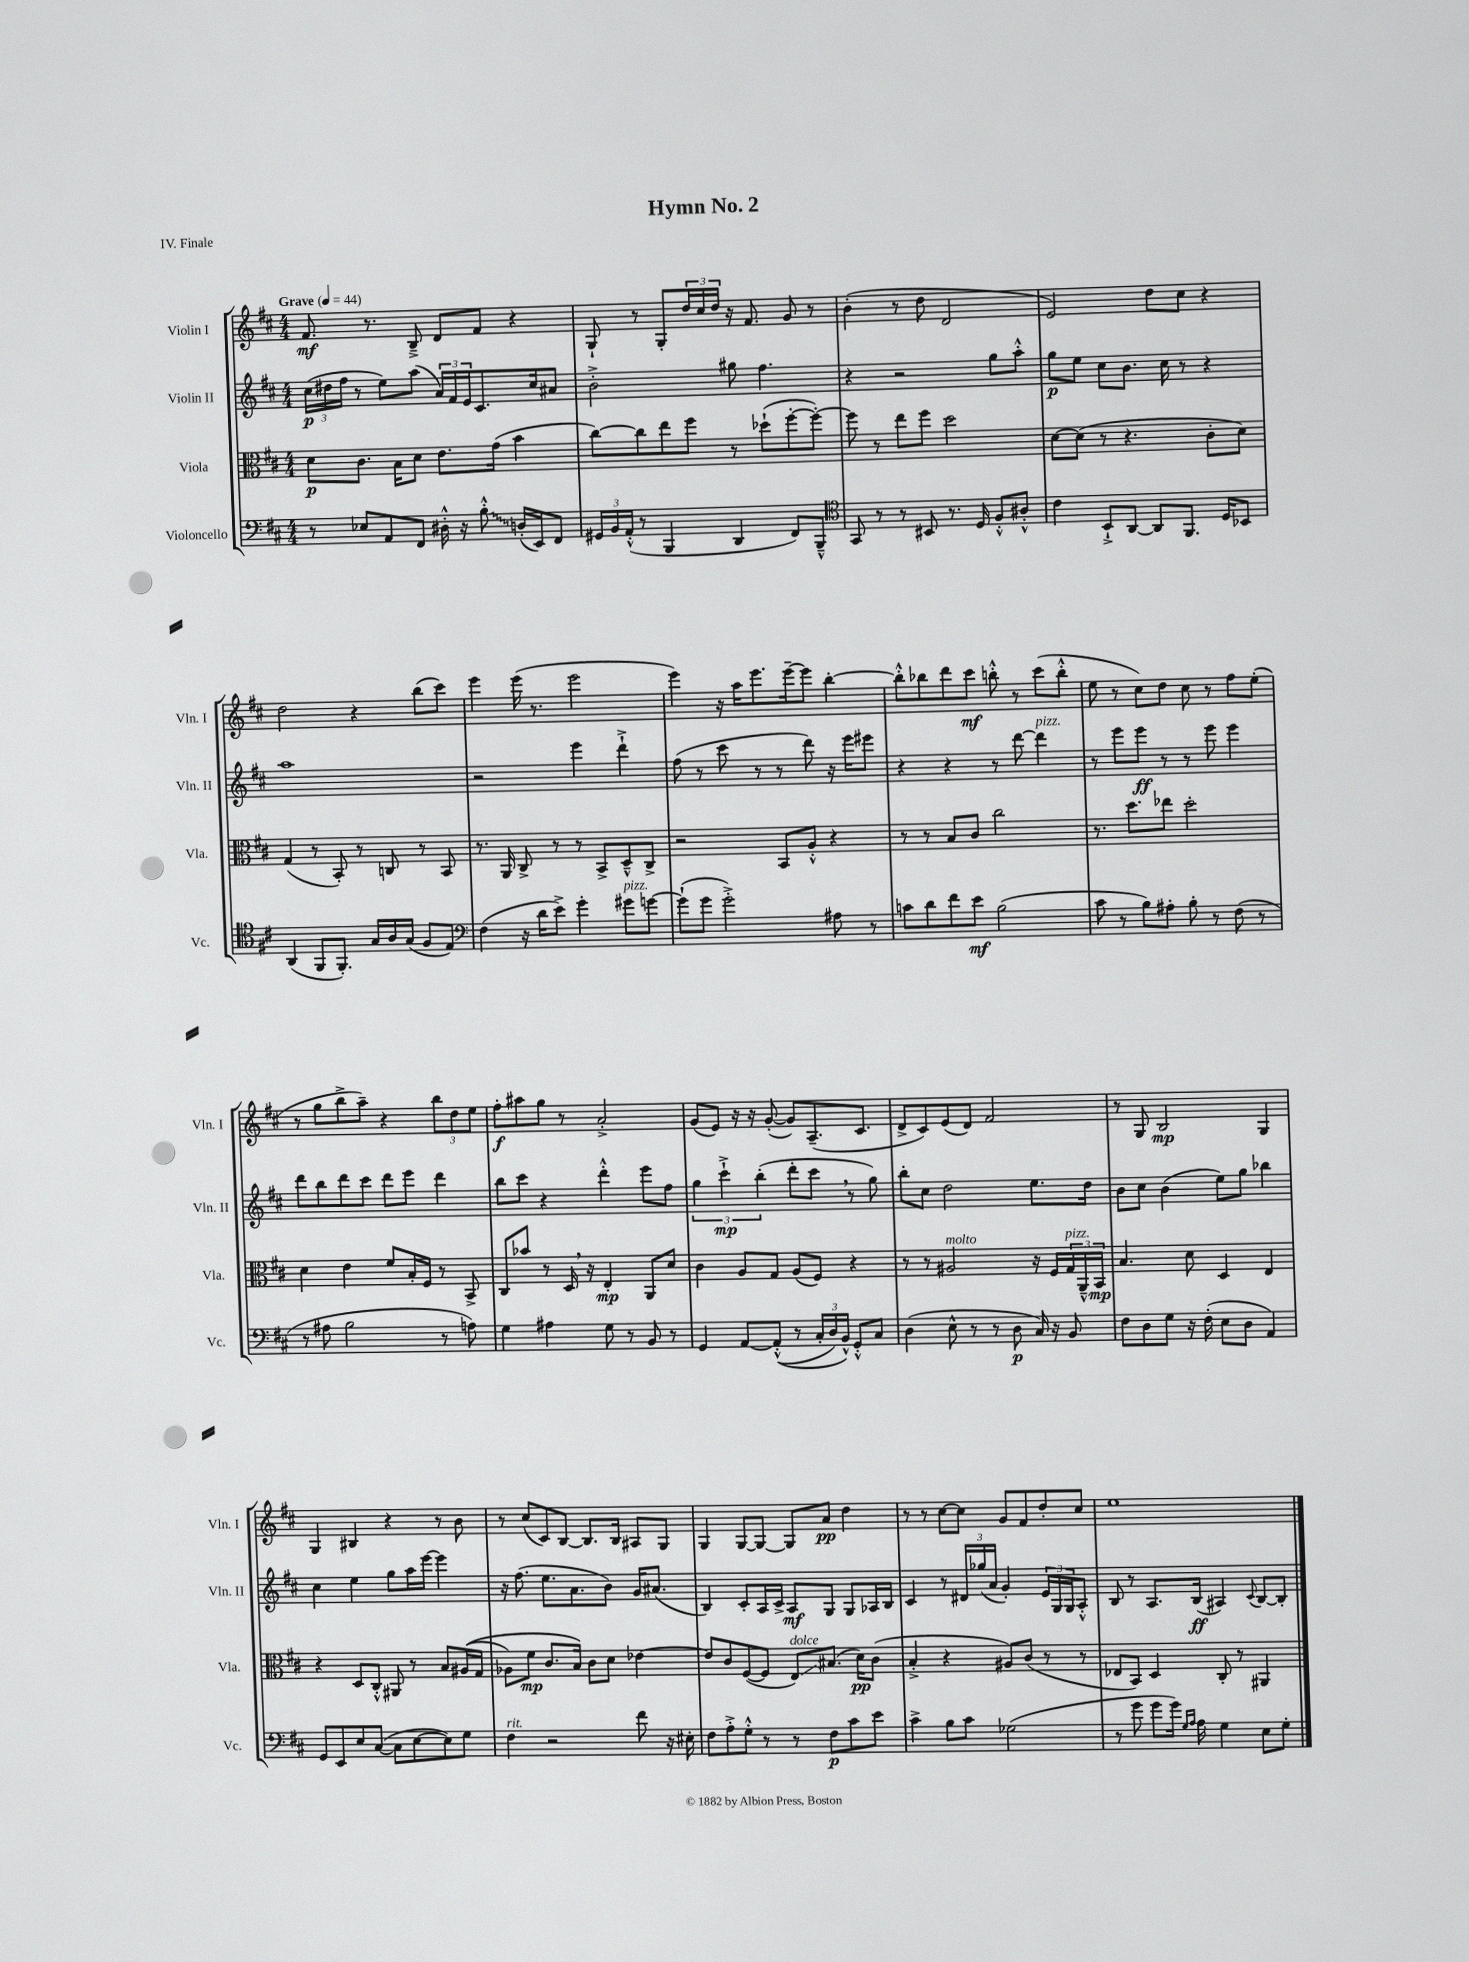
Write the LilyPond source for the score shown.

\header { title = "Hymn No. 2" piece = "IV. Finale" }
<<
\new StaffGroup <<
\new Staff = "s0" \with { instrumentName = "Violin I" shortInstrumentName = "Vln. I" } {
    \clef treble \key d \major \numericTimeSignature \time 4/4 \tempo "Grave" 4 = 44
    fis'8.\mf r8. b8---> d'8 fis'8 r4 |
    g8-! r8 g8-. \tuplet 3/2 { d''16 cis''16 d''16 } r16 fis'8. g'8 r8 |
    b'4-.( r8 d''8 d'2 |
    e'2) d''8 cis''8 r4 |
    d''2 r4 b''8( cis'''8) |
    e'''4 e'''16( r8. e'''2 |
    e'''4) r16 a''16 e'''8. e'''16~-- e'''8 b''4~-. |
    b''8-.-^ bes''8 d'''8 cis'''8\mf b''8-.-^ r8 cis'''8( b''8-.-^ |
    e''8 r8 cis''8) d''8 cis''8 r8 fis''8 e''8-.( |
    r8 g''8 b''8-> a''8--) r4 \tuplet 3/2 { b''8 d''8 e''8 } |
    fis''8-.\f ais''8 g''8 r8 a'2-.-> |
    g'8( e'8) r16 r16 g'8~-.( g'8) a8.--( cis'8. |
    d'8-> cis'8) e'8( d'8) fis'2 |
    r8 g8 b2\mp g4 |
    g4 bis4 r4 r8 b'8 |
    r8 cis''8( cis'8) b8~ b8. b16 ais8 g8 |
    g4 g8~ g8~ g8 a'8\pp d''4 |
    r8 r8 cis''8~ cis''8 g'8 fis'8 d''8-. cis''8 |
    e''1 \bar "|." |
}
\new Staff = "s1" \with { instrumentName = "Violin II" shortInstrumentName = "Vln. II" } {
    \clef treble \key d \major \numericTimeSignature \time 4/4
    \tuplet 3/2 { cis''16\p( dis''16 fis''16 } r8 e''8) a''8( \tuplet 3/2 { a'16) fis'16 e'16 } cis'8. cis''16 ais'8 |
    b'2-.-> gis''8 fis''4. |
    r4 r2 g''8 a''8-.-^ |
    g''8\p e''8 cis''8 b'8. cis''16 r8 r4 |
    a''1 |
    r2 e'''4 d'''4-!-> |
    fis''8( r8 cis'''8 r8 r8 d'''8) r16 e'''16 eis'''8 |
    r4 r4 r8 d'''8~ d'''4^\markup { \italic "pizz." } |
    r8 e'''8 e'''8\ff r8 r8 e'''8 e'''4 |
    d'''8 b''8 d'''8 cis'''8 d'''8 e'''8 d'''4 |
    b''8 cis'''8 r4 d'''4-.-^ e'''8 fis''8 |
    \tuplet 3/2 { g''4 cis'''4-!->\mp b''4-.( } d'''8-. cis'''8 \breathe r8 g''8) |
    b''8-. cis''8 d''2 e''8. d''16 |
    b'8 cis''8 b'4( e''8) g''8 bes''4 |
    cis''4 e''4 g''8 a''16 e'''16~ e'''4 |
    r16 fis''8.( e''8. a'8. b'8) g'16 ais'8.( |
    b4) cis'8-. a16 cis'16-> a8\mf g8 g8 aes16 b16 |
    cis'4 r8 \tuplet 3/2 { dis'16 ges''16( a'16 } g'4-.) \tuplet 3/2 { e'16 g16 g16 } a8-.-^ |
    b8 r8 a8. b16\ff( ais4) \appoggiatura { cis'8 } b8~ b8-. \bar "|." |
}
\new Staff = "s2" \with { instrumentName = "Viola" shortInstrumentName = "Vla." } {
    \clef alto \key d \major \numericTimeSignature \time 4/4
    d'8\p cis'8. b16 d'8 e'8. g'16( b'4 |
    cis''8~) cis''8 e''8 fis''8 r8 des''8-!( fis''8~-. fis''8~-.) |
    fis''8 r8 e''8 fis''8 d''2 |
    d'8~ d'8( r8 r4. cis'8-. d'8) |
    g4( r8 b,8-.) r8 c8 r8 b,8 |
    r8. a,16 cis8-> r8 r8 b,8-> d8---^ cis8-> |
    r2 b,8 a8-.-^ r4 |
    r8 r8 b8 cis'8 cis''2 |
    r8. d''8. ees''8 d''2-. |
    d'4 e'4 fis'8 b16-. fis16 r8 b,8-> |
    cis8 bes'8 r8 d16 \breathe r16 e4-.\mp a,8 d'8 |
    cis'4 a8 g8 a8( fis8) r4 |
    r8 r8 ais2^\markup { \italic "molto" } r16 fis16 \tuplet 3/2 { g16^\markup { \italic "pizz." } a,16---^ b,16\mp } |
    b4. d'8 d4 e4 |
    r4 d8 cis8-.-^ ais,8 r8 b8 ais16(\( g16 |
    aes8) fis'8\mp cis'8. b16\) cis'8 d'8 ees'4~ |
    ees'8 cis'8 fis8~( fis8 e8\glissando^\markup { \italic "dolce" }) bis8.( d'16\pp) cis'8( |
    b4-.-> r4 ais8) cis'8( r8 r8 |
    ees8 b,8) d4 cis8-. r8 ais,4 \bar "|." |
}
\new Staff = "s3" \with { instrumentName = "Violoncello" shortInstrumentName = "Vc." } {
    \clef bass \key d \major \numericTimeSignature \time 4/4
    r8 ees8 a,8 fis,8 dis16-.-^ r16 \once \override Glissando.style = #'zigzag b8-.-^\glissando d16-.( e,16) fis,8 |
    \tuplet 3/2 { gis,16 b,16 a,16-.-^( } r8 b,,4 d,4 fis,8) b,,8---^ |
    \clef tenor g,8 r8 r8 bis,8 r8. d16 fis8-.-^ ais8-.-^ |
    cis'4 b,8-!-> a,8~ a,8 fis,8. d16 bes,8 |
    a,4( fis,8 fis,8.-.) g16 a16 g16( fis8 e8) |
    \clef bass fis4( r16 d'16 e'8->) g'4-. gis'8^\markup { \italic "pizz." } g'8~ |
    g'8-!( g'8 g'2-.->) ais8 r8 |
    c'8 d'8 fis'8 e'8\mf b2( |
    cis'8 r8 b8) ais8-. b8-. r8 fis8( r8 |
    r8 ais8 b2 r8 a8) |
    g4 ais4 g8 r8 b,8 r8 |
    g,4 a,8~ a,8-.-^(\( r8 \tuplet 3/2 { cis16-. d16) b,16-^\) } g,8-.-^ cis8 |
    d4( e8-^ r8 r8 d8\p cis16) r16 b,8 |
    fis8 d8 g8 r16 fis16-.( e8 d8 a,4) |
    g,8 e,8 e8 cis8~( cis8 e8~ e8) g8 |
    fis4^\markup { \italic "rit." } r2 fis'8 r16 eis16-. |
    fis8 a8-.-> g8-.-^ r8 r8 fis8\p cis'8 e'8 |
    cis'4-> b8 cis'8 ges2( |
    r8 g'8 g'8 g'16) \grace { g16 a16 } a16 g4 e8 g8-. \bar "|." |
}
>>
>>
\layout { \context { \Score \remove "Bar_number_engraver" } }
